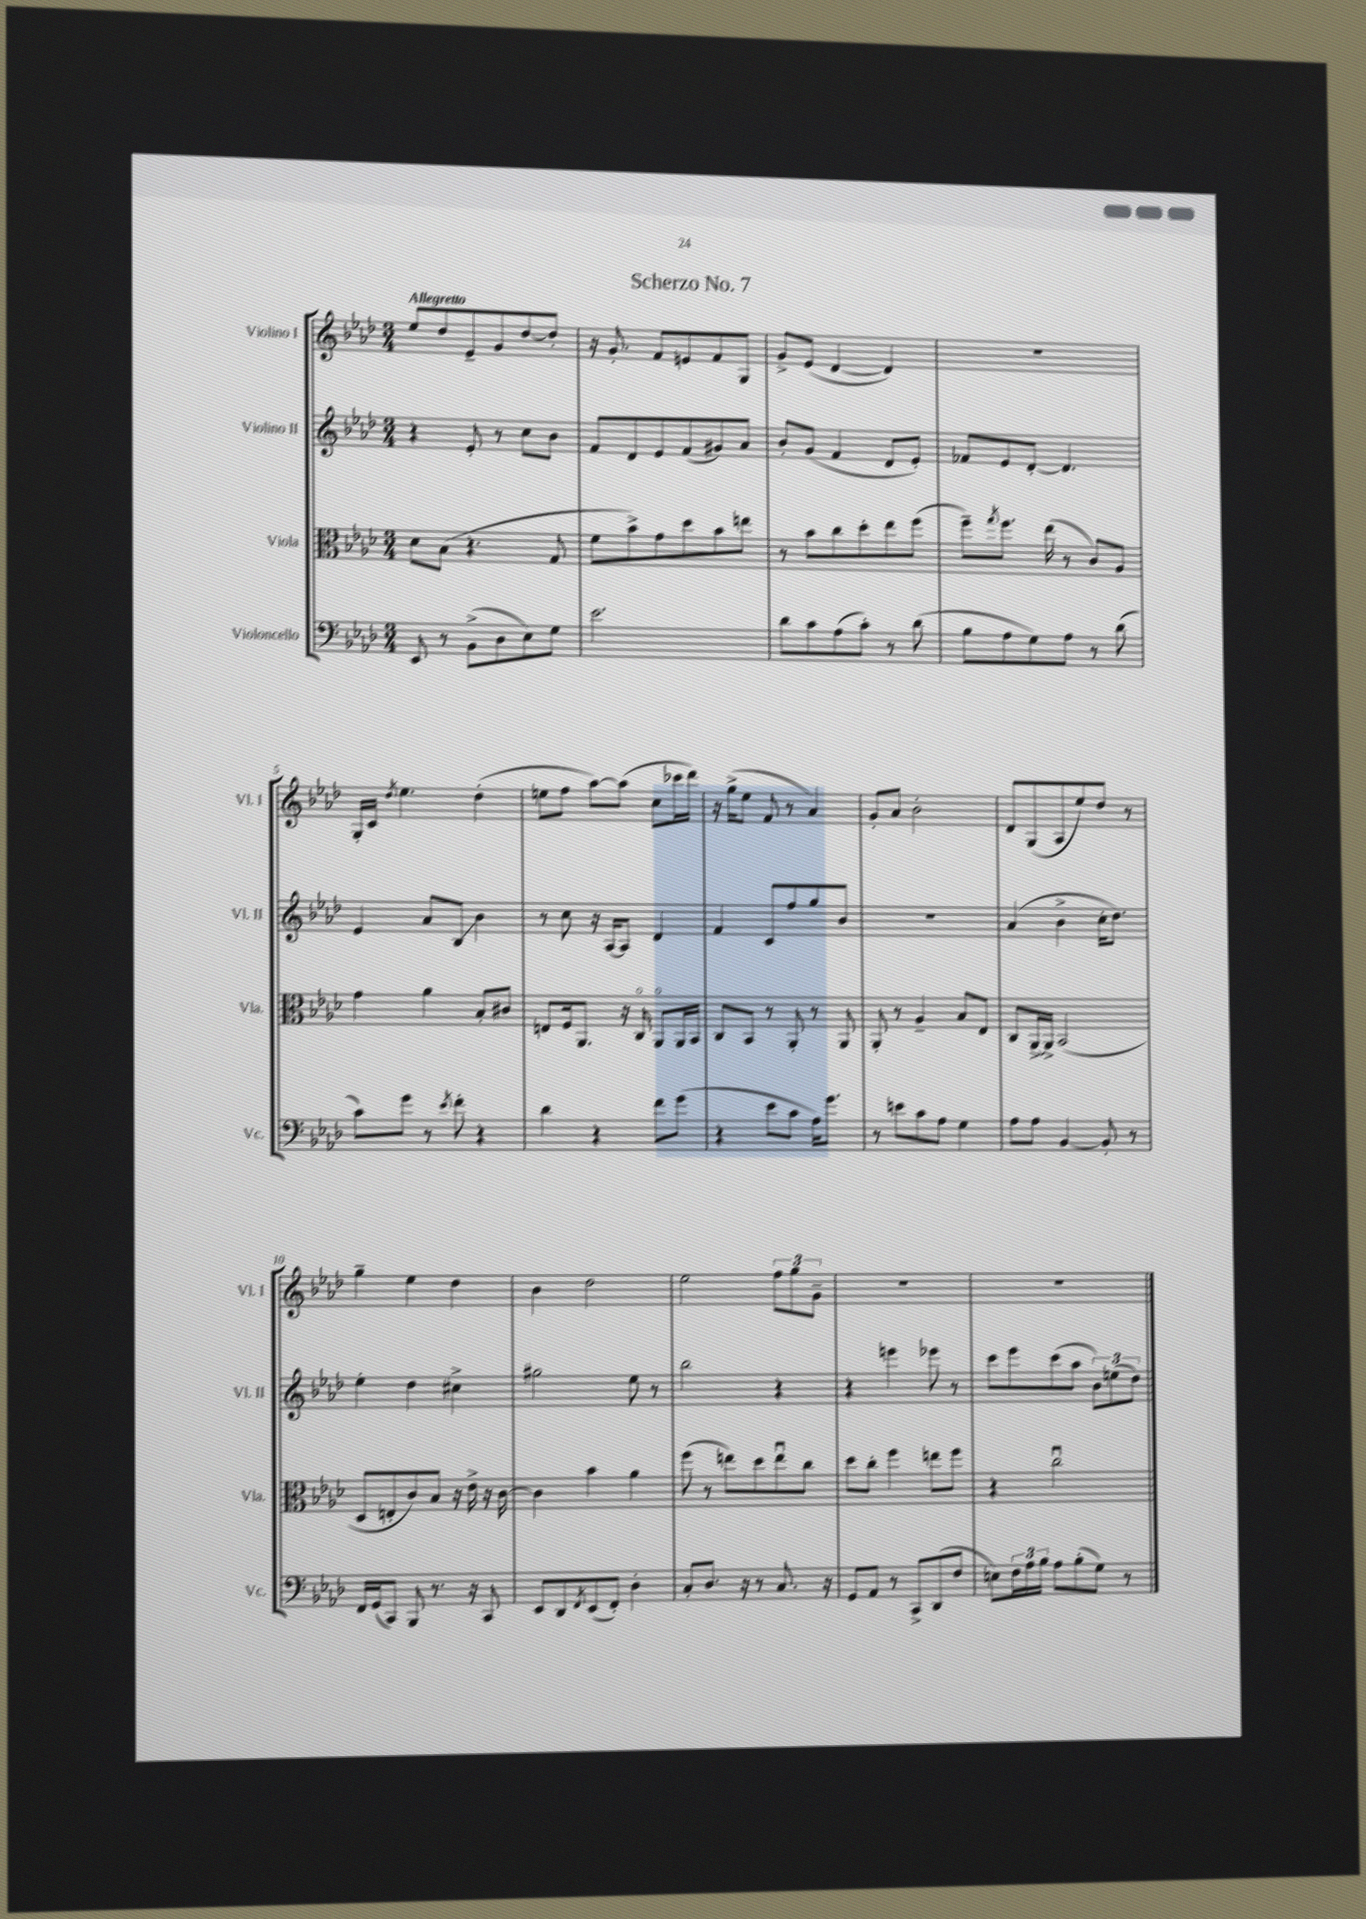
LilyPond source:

\header { title = "Scherzo No. 7" }
<<
\new StaffGroup <<
\new Staff = "s0" \with { instrumentName = "Violino I" shortInstrumentName = "Vl. I" } {
    \clef treble \key aes \major \numericTimeSignature \time 3/4 \tempo "Allegretto"
    ees''8 des''8 ees'8-- g'8 des''8~ des''8-. |
    r16 g'8.-. f'8 e'8 f'8 g8 |
    g'8-> ees'8( des'4~ des'4) |
    R2. |
    g16-. c'16 \acciaccatura { des''8 } ees''4. des''4-.( |
    e''8 f''8 aes''8~) aes''8( c''8 ces'''16 des'''16) |
    r16 g''16->( ees''8 f'8 r8 aes'4) |
    g'8-. aes'8 bes'2-. |
    des'8 g8( aes8 ees''8) des''8 r8 |
    g''4-- ees''4 des''4 |
    bes'4 des''2 |
    ees''2 \tuplet 3/2 { f''8 g''8 g'8-- } |
    R2. |
    R2. \bar "|." |
}
\new Staff = "s1" \with { instrumentName = "Violino II" shortInstrumentName = "Vl. II" } {
    \clef treble \key aes \major \numericTimeSignature \time 3/4
    r4 ees'8-. r8 c''8 bes'8 |
    f'8 des'8 ees'8 f'8( gis'8) aes'8 |
    bes'8-. g'8( f'4 des'8 ees'8-.) |
    fes'8 ees'8 des'8~-. des'4. |
    ees'4 aes'8 bes8\glissando bes'4 |
    r8 c''8 r16 aes16~ aes8 des'4 |
    f'4 c'8 f''8 g''8 bes'8 |
    R2. |
    aes'4( bes'4-> c''16-. des''8.) |
    ees''4-. des''4 cis''4-> |
    gis''2 ees''8 r8 |
    bes''2 r4 |
    r4 e'''4 ees'''8 r8 |
    c'''8 ees'''8 c'''8( aes''8 \tuplet 3/2 { bes'8) e''8( des''8) } \bar "|." |
}
\new Staff = "s2" \with { instrumentName = "Viola" shortInstrumentName = "Vla." } {
    \clef alto \key aes \major \numericTimeSignature \time 3/4
    des'8 bes8( r4. g8 |
    f'8 bes'8->) g'8 des''8 bes'8 e''8 |
    r8 bes'8 c''8 des''8-. ees''8 f''8( |
    f''8--) \acciaccatura { g''8 } f''8. ees''16( r8 c'8) aes8 |
    g'4 aes'4 bes8-. cis'8 |
    e8 f16 aes,8. r16 c16\flageolet aes,8\flageolet aes,16 bes,16 |
    c8 bes,8 r8 aes,8-. r8 aes,8 |
    aes,8-. r8 aes4-- bes8 ees8 |
    c8 aes,16~-> aes,16-> bes,2( |
    des8 e8-. c'8) bes8 r16 ees'16-> r16 c'16~ |
    c'4 bes'4 aes'4 |
    f''8( r8 e''8) des''8 e''8\downbow c''8 |
    des''8 c''8-. f''4 e''8 f''8 |
    r4 c''2\downbow \bar "|." |
}
\new Staff = "s3" \with { instrumentName = "Violoncello" shortInstrumentName = "Vc." } {
    \clef bass \key aes \major \numericTimeSignature \time 3/4
    ees,8 r8 bes,8->( des8 ees8) g8 |
    ees'2. |
    des'8 c'8 aes8( c'8-.) r8 des'8( |
    bes8 aes8 g8) aes8 r8 des'8( |
    c'8) g'8 r8 \acciaccatura { ees'8 } f'8-. r4 |
    des'4 r4 f'8 g'8( |
    r4 ees'8 c'8 aes16) g'8. |
    r8 e'8 c'8 aes8 g4 |
    aes8 aes8 bes,4~ bes,8-. r8 |
    f,16 g,16( c,8) bes,,8 r8. r16 c,8 |
    ees,8 des,8 \acciaccatura { f,8 } ees,8( f,8-.) des4-. |
    c8-. des8. r16 r8 c8. r16 |
    g,8 aes,8 r8 c,8-> des,8( f8 |
    e8) \tuplet 3/2 { f16 aes16 bes16 } aes8 bes8-.( g8) r8 \bar "|." |
}
>>
>>
